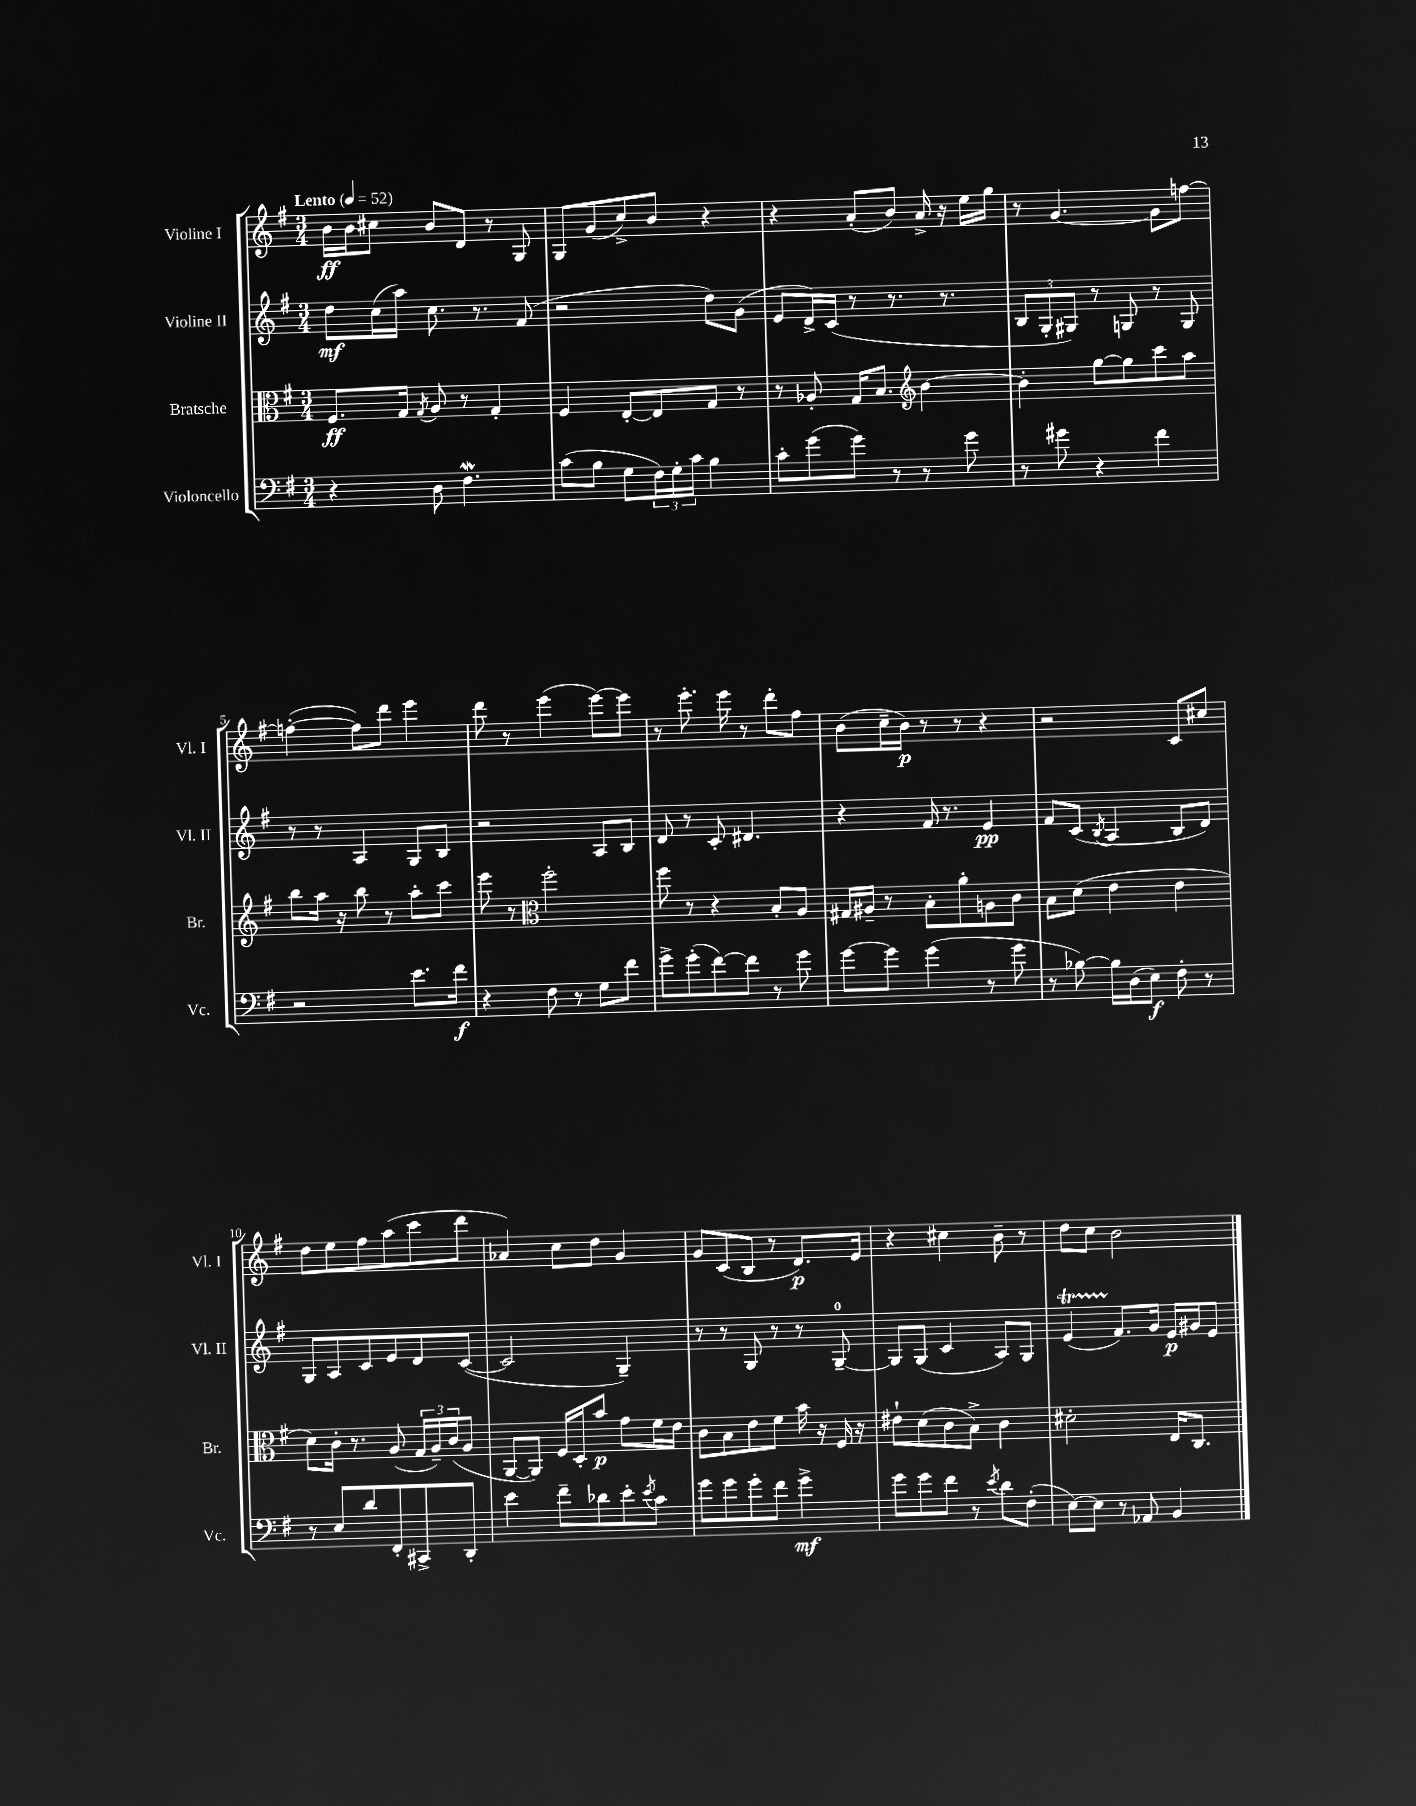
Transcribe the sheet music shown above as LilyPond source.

<<
\new StaffGroup <<
\new Staff = "s0" \with { instrumentName = "Violine I" shortInstrumentName = "Vl. I" } {
    \clef treble \key g \major \numericTimeSignature \time 3/4 \tempo "Lento" 4 = 52
    b'16\ff b'16 cis''8 b'8 d'8 r8 g8 |
    g8 g'8( c''8->) b'8 r4 |
    r4 a'8-.( b'8) a'16-> r16 e''16 g''16 |
    r8 g'4.~ g'8 f''8~ |
    f''4~-.( f''8) d'''8 e'''4 |
    d'''8 r8 e'''4( e'''8~) e'''8 |
    r8 e'''8.-. e'''16 r8 d'''8-. fis''8 |
    b'8( c''16-- b'16\p) r8 r8 r4 |
    r2 c'8 cis''8 |
    d''8 e''8 fis''8 a''8( c'''8 d'''8 |
    aes'4) c''8 d''8 g'4 |
    g'8 c'8( b8 r8 d'8.\p) e'16 |
    r4 cis''4 b'8-- r8 |
    d''8 c''8 b'2 \bar "|." |
}
\new Staff = "s1" \with { instrumentName = "Violine II" shortInstrumentName = "Vl. II" } {
    \clef treble \key g \major \numericTimeSignature \time 3/4
    d''8\mf c''16( a''16) c''8. r8. fis'8( |
    r2 d''8) g'8( |
    e'8 d'16->) c'16( r8 r8. r8. |
    \tuplet 3/2 { b8 g8-. gis8) } r8 g8 r8 g8 |
    r8 r8 a4 g8 b8 |
    r2 a8 b8 |
    d'8 r8 c'8-. dis'4. |
    r4 fis'16 r8. e'4\pp |
    fis'8 c'8( \acciaccatura { b8 } a4 b8 d'8) |
    g8 a8 c'8 e'8 d'8 c'8~( |
    c'2 g4--) |
    r8 r8 g8 r8 r8 g8-0~-- |
    g8 g8( c'4 a8) g8 |
    e'4\startTrillSpan( fis'8.\stopTrillSpan) g'16 e'16\p gis'16 e'8 \bar "|." |
}
\new Staff = "s2" \with { instrumentName = "Bratsche" shortInstrumentName = "Br." } {
    \clef alto \key g \major \numericTimeSignature \time 3/4
    fis8.\ff g16 \acciaccatura { g8 } a8 r8 g4-. |
    fis4 e8~-. e8 g8 r8 |
    r8 aes8-. g16 b8. \clef treble b'4~ |
    b'4-. g''8~ g''8 c'''8 a''8 |
    b''8 a''16 r16 b''8 r8 a''8-. c'''8 |
    e'''8 r8 \clef alto fis''2-. |
    fis''8 r8 r4 b8-. a8 |
    gis16 ais16-- r8 b8-. a'8-. a8 c'8 |
    b8 d'8( e'4 e'4 |
    d'8) c'16-. r8. a8( \tuplet 3/2 { g16 a16--) c'16( } a8 |
    a,8~ a,8) fis16 d16-. b'8\p g'8 fis'16 e'16 |
    c'8 b8 e'8 fis'8 b'16 r16 fis16 r16 |
    eis'8-! d'8( c'8 b8->) c'4 |
    dis'2-. e16 c8. \bar "|." |
}
\new Staff = "s3" \with { instrumentName = "Violoncello" shortInstrumentName = "Vc." } {
    \clef bass \key g \major \numericTimeSignature \time 3/4
    r4 d8 fis4.\mordent |
    c'8( b8 g8 \tuplet 3/2 { fis16) g16-. c'16 } b4 |
    c'8-. g'8( g'8) r8 r8 g'8 |
    r8 gis'8 r4 fis'4 |
    r2 e'8. fis'16\f |
    r4 fis8 r8 g8 fis'8 |
    g'8-> g'8-.( fis'8~) fis'8 r8 g'8 |
    g'8~ g'8 g'4( r8 g'8 |
    r8 bes8~) bes16 d16( e8\f) fis8-. r8 |
    r8 e8 d'8 fis,8-. cis,8-> d,8-. |
    e'4 fis'8-- des'8 e'8-. \acciaccatura { e'8 } c'8 |
    g'8 g'8 g'8-. fis'8 g'4->\mf |
    g'8 g'8 fis'8 r8 \acciaccatura { e'8 } d'8 fis8-.( |
    e8~) e8 r8 aes,8 b,4 \bar "|." |
}
>>
>>
